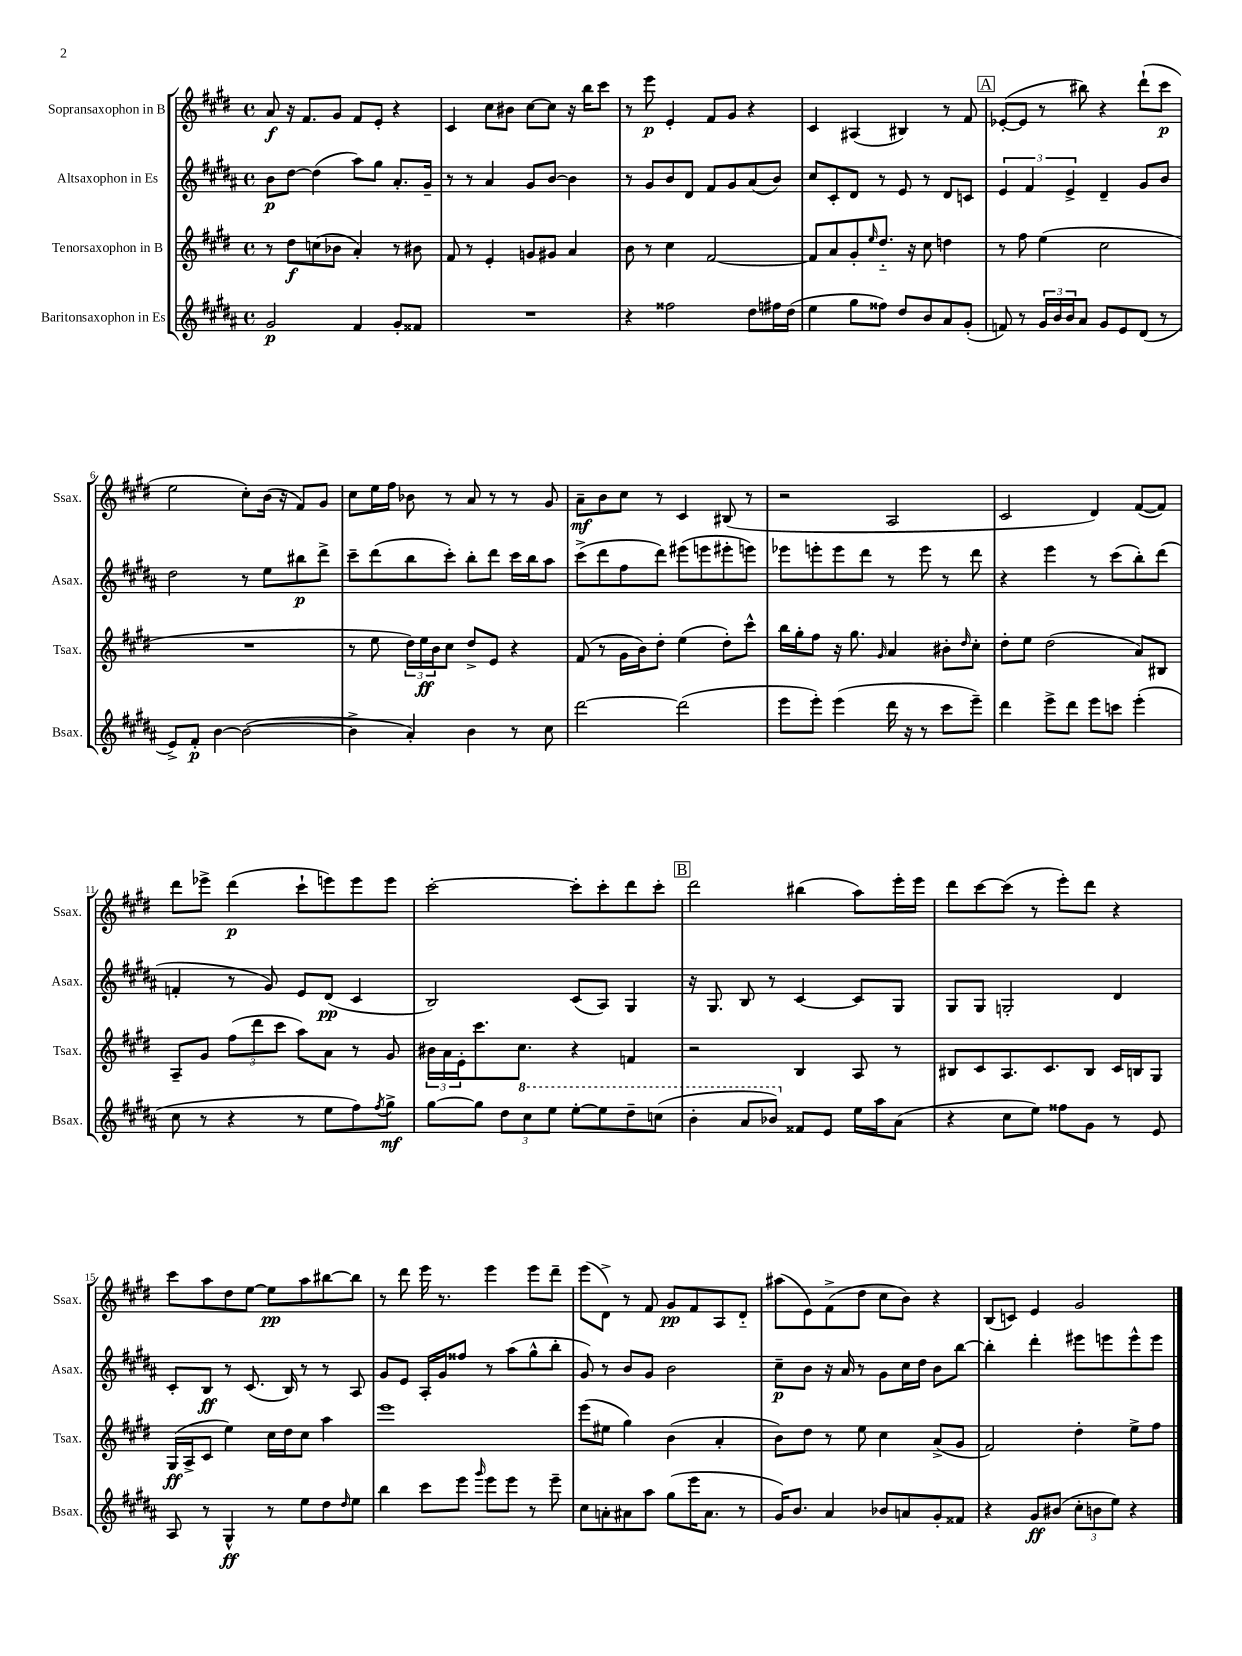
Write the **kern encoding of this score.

**kern	**kern	**kern	**kern
*staff4	*staff3	*staff2	*staff1
*clefG2	*clefG2	*clefG2	*clefG2
*k[f#c#g#d#a#]	*k[f#c#g#d#]	*k[f#c#g#d#a#]	*k[f#c#g#d#]
*M4/4	*M4/4	*M4/4	*M4/4
*met(c)	*met(c)	*met(c)	*met(c)
2g#/	8r	8b\L	8a/
.	8dd#\L	[8dd#\J	16r
.	.	.	8.f#/L
.	(8cc\	(4dd#\]	.
.	8b-\J	.	8g#/J
4f#/	4a'/)	8aa#\L)	8f#/L
.	.	8gg#\J	8e'/J
8g#'/L	8r	8.a#'/L	4r
8f##/J	8b#\	.	.
.	.	16g#~/Jk	.
=	=	=	=
1r	8f#/	8r	4c#/
.	8r	8r	.
.	4e'/	4a#/	8cc#\L
.	.	.	8b#\J
.	8g/L	8g#/L	[8cc#\L
.	8g#/J	[8b/J	8cc#\]J
.	4a/	4b\]	16r
.	.	.	16bb\LK
.	.	.	8ccc#\J
=	=	=	=
4r	8b\	8r	8r
.	8r	8g#/L	8eee\
2ff##\	4cc#\	8b/	4e'/
.	.	8d#/J	.
.	[2f#/	8f#/L	8f#/L
.	.	8g#/	8g#/J
8dd#\L	.	(8a#/	4r
16ff#\L	.	8b/J)	.
(16dd#\JJ	.	.	.
=	=	=	=
4ee\	8f#/]L	8cc#/L	4c#/
.	8a/	8c#'/	.
8gg#\L	8g#'/	8d#/J	(4A#/
.	16qqee/	.	.
8ff##\J)	8.dd#'~/J	8r	.
8dd#/L	.	8e/	4B#/)
.	16r	.	.
8b/	8cc#\	8r	.
8a#/	4dd\	8d#/L	8r
(8g#'/J	.	8c/J	8f#/
=	=	=	=
8f/)	8r	6e/	([8e-'/L
8r	8ff#\	.	8e-/]J
.	.	6f#/	.
24g#/LL	(4ee\	.	8r
24b/	.	.	.
24b/J	.	6e^/	.
8a#/J	.	.	8bb#\)
8g#/L	2cc#\	4d#~/	4r
8e/	.	.	.
(8d#/J	.	8g#/L	(8ddd#`\L
8r	.	8b/J	8ccc#\J
=	=	=	=
8e^/L)	1r	2dd#\	2ee\
8f#'/J	.	.	.
[4b\	.	.	.
(2b\_	.	8r	8cc#'\L)
.	.	8ee\L	(16b\Jk
.	.	.	16r
.	.	8bb#\	8f#/L)
.	.	8ddd#^\J	8g#/J
=	=	=	=
4b^\]	8r	8ccc#~\L	8cc#\L
.	8ee\	(8ddd#\	16ee\L
.	.	.	16ff#\JJ
4a#'/)	24dd#\LL)	8bb\	8b-\
.	24ee\	.	.
.	24b\J	.	.
.	8cc#\J	8ccc#'\J)	8r
4b\	8dd#^/L	8bb'\L	8a/
.	8e/J	8ddd#\J	8r
8r	4r	16ccc#\LL	8r
.	.	16bb\J	.
8cc#\	.	8aa#\J	8g#/
=	=	=	=
[2ddd#\	(8f#/	(8ccc#^\L	8a~\L
.	8r	8ddd#\	8b\
.	16g#\LL	8ff#\	8cc#\J
.	16b\J)	.	.
.	8dd#'\J	8ddd#\J)	8r
(2ddd#\]	(4ee\	(8eee#\L	4c#/
.	.	8eee\	.
.	8dd#'\L)	8eee#'\	(8B#/
.	8ccc#^^\J	8eee\J)	8r
=	=	=	=
8eee\L	16bb\LL	8eee-\L	2r
.	16gg#'\J	.	.
8eee'\J)	8ff#\J	8eee'\	.
(4eee\	16r	8eee\	.
.	8.gg#\	.	.
.	.	8ddd#\J	.
.	16qqg#/	.	.
16ddd#\	4a/	8r	2A/
16r	.	.	.
8r	.	8eee\	.
8ccc#\L	8b#'\L	8r	.
.	16qqdd#/	.	.
8eee~\J)	8cc#'\J	8ddd#\	.
=	=	=	=
4ddd#\	8dd#'\L	4r	2c#/
.	8ee\J	.	.
8eee^\L	(2dd#\	4eee\	.
8ddd#\J	.	.	.
8eee\L	.	8r	4d#/)
8ccc\J	.	(8ccc#\L	.
(4eee'\	8a/L)	8bb'\)	([8f#/L
.	8B#/J	(8ddd#\J	8f#/]J)
=	=	=	=
8cc#\	8A~/L	4f'/	8ddd#\L
8r	8g#/J	.	8eee-^\J
4r	(12ff#\L	8r	(4ddd#\
.	12ddd#\	.	.
.	.	8g#/)	.
.	12ccc#\J	.	.
8r	8aa\L)	8e/L	8ccc#`\L
8ee\L	8a\J	(8d#/J	8eee\)
8ff#\)	8r	4c#/	8eee\
8qff#/	.	.	.
8gg#^\J	8g#/	.	8eee\J
=	=	=	=
[8gg#\L	24b#\LL	2B/)	[2ccc#'\
.	24a\	.	.
.	24e'\J	.	.
8gg#\]J	8.ccc#\	.	.
12dd#\L	.	.	.
.	8.cc#\J	.	.
12ccc#\	.	.	.
12eee\J	.	.	.
[8eee'\L	4r	(8c#/L	8ccc#'\]L
8eee\]	.	8A#/J)	8ccc#'\
8ddd#~\	4f/	4G#/	8ddd#\
(8ccc\J	.	.	8ccc#'\J
=	=	=	=
4bb'\	2r	16r	2ddd#\
.	.	8.G#/	.
8aa#/L	.	8B/	.
8bb-/J)	.	8r	.
8f##/L	4B/	[4c#/	(4bb#\
8e/J	.	.	.
16ee\LL	8A/	8c#/]L	8aa\L)
16aa#\J	.	.	.
(8a#\J	8r	8G#/J	16eee'\L
.	.	.	16eee\JJ
=	=	=	=
4r	8B#/L	8G#/L	8ddd#\L
.	8c#/	8G#/J	[8ccc#\
8cc#\L	8.A/	2G'/	(8ccc#\]J
8ee\J)	.	.	8r
.	8.c#/	.	.
8ff##\L	.	.	8eee'\L)
8g#\J	8B#/J	.	8ddd#\J
8r	16c#/LL	4d#/	4r
.	16B/J	.	.
8e/	8G#/J	.	.
=	=	=	=
8A#/	(16G#/LL	8c#'/L	8ccc#\L
.	16A^/J	.	.
8r	8c#/J	8B/J	8aa\
4G#^^/	4ee\)	8r	8dd#\
.	.	(8.c#/	[8ee\J
8r	16cc#\LL	.	8ee\]L
.	16dd#\J	16B/)	.
8ee\L	8cc#\J	8r	8aa\
8dd#\	4aa\	8r	[8bb#\
16qqdd#/	.	.	.
8ee\J	.	8A#/	8bb#\]J
=	=	=	=
4bb\	1eee	8g#/L	8r
.	.	8e/J	8ddd#\
8ccc#\L	.	16A#'/LL	16eee\
.	.	16g#/J	8.r
8eee\J	.	8ff##/J	.
16qqggg#/	.	.	.
8eee\L	.	8r	4eee\
8eee\J	.	(8aa#\L	.
8r	.	8gg#^^\	8eee\L
8eee~\	.	8bb'\J	8ddd#~\J
=	=	=	=
8cc#\L	(8eee\L	8g#/)	(8eee\L
8a'\	8ee#\J	8r	8d#^\J)
8a#\	4gg#\)	8b/L	8r
8aa#\J	.	8g#/J	8f#/
(8gg#\L	(4b\	2b\	8g#/L
16eee\K	.	.	8f#/
8.a#\J	.	.	.
.	4a'/	.	8A/
8r	.	.	8d#'~/J
=	=	=	=
16g#/LK)	8b\L)	8cc#~\L	(8aa#\L
8.b/J	.	.	.
.	8dd#\J	8b\J	8e\)
4a#/	8r	16r	(8f#^\
.	.	16a#/	.
.	8ee\	8r	8dd#\J
8b-/L	4cc#\	8g#\L	8cc#\L
8a/	.	16cc#\L	8b\J)
.	.	16dd#\JJ	.
8g#'/	(8a^/L	8b\L	4r
8f##/J	8g#/J	[8bb\J	.
=	=	=	=
4r	2f#/)	4bb'\]	(8B/L
.	.	.	8c/J)
8g#/L	.	4ddd#'\	4e/
(8b#/J	.	.	.
12cc#'\L	4dd#'\	8eee#\L	2g#/
12b\	.	.	.
.	.	8eee\	.
12ee\J)	.	.	.
4r	8ee^\L	8eee^^\	.
.	8ff#\J	8eee\J	.
==	==	==	==
*-	*-	*-	*-
